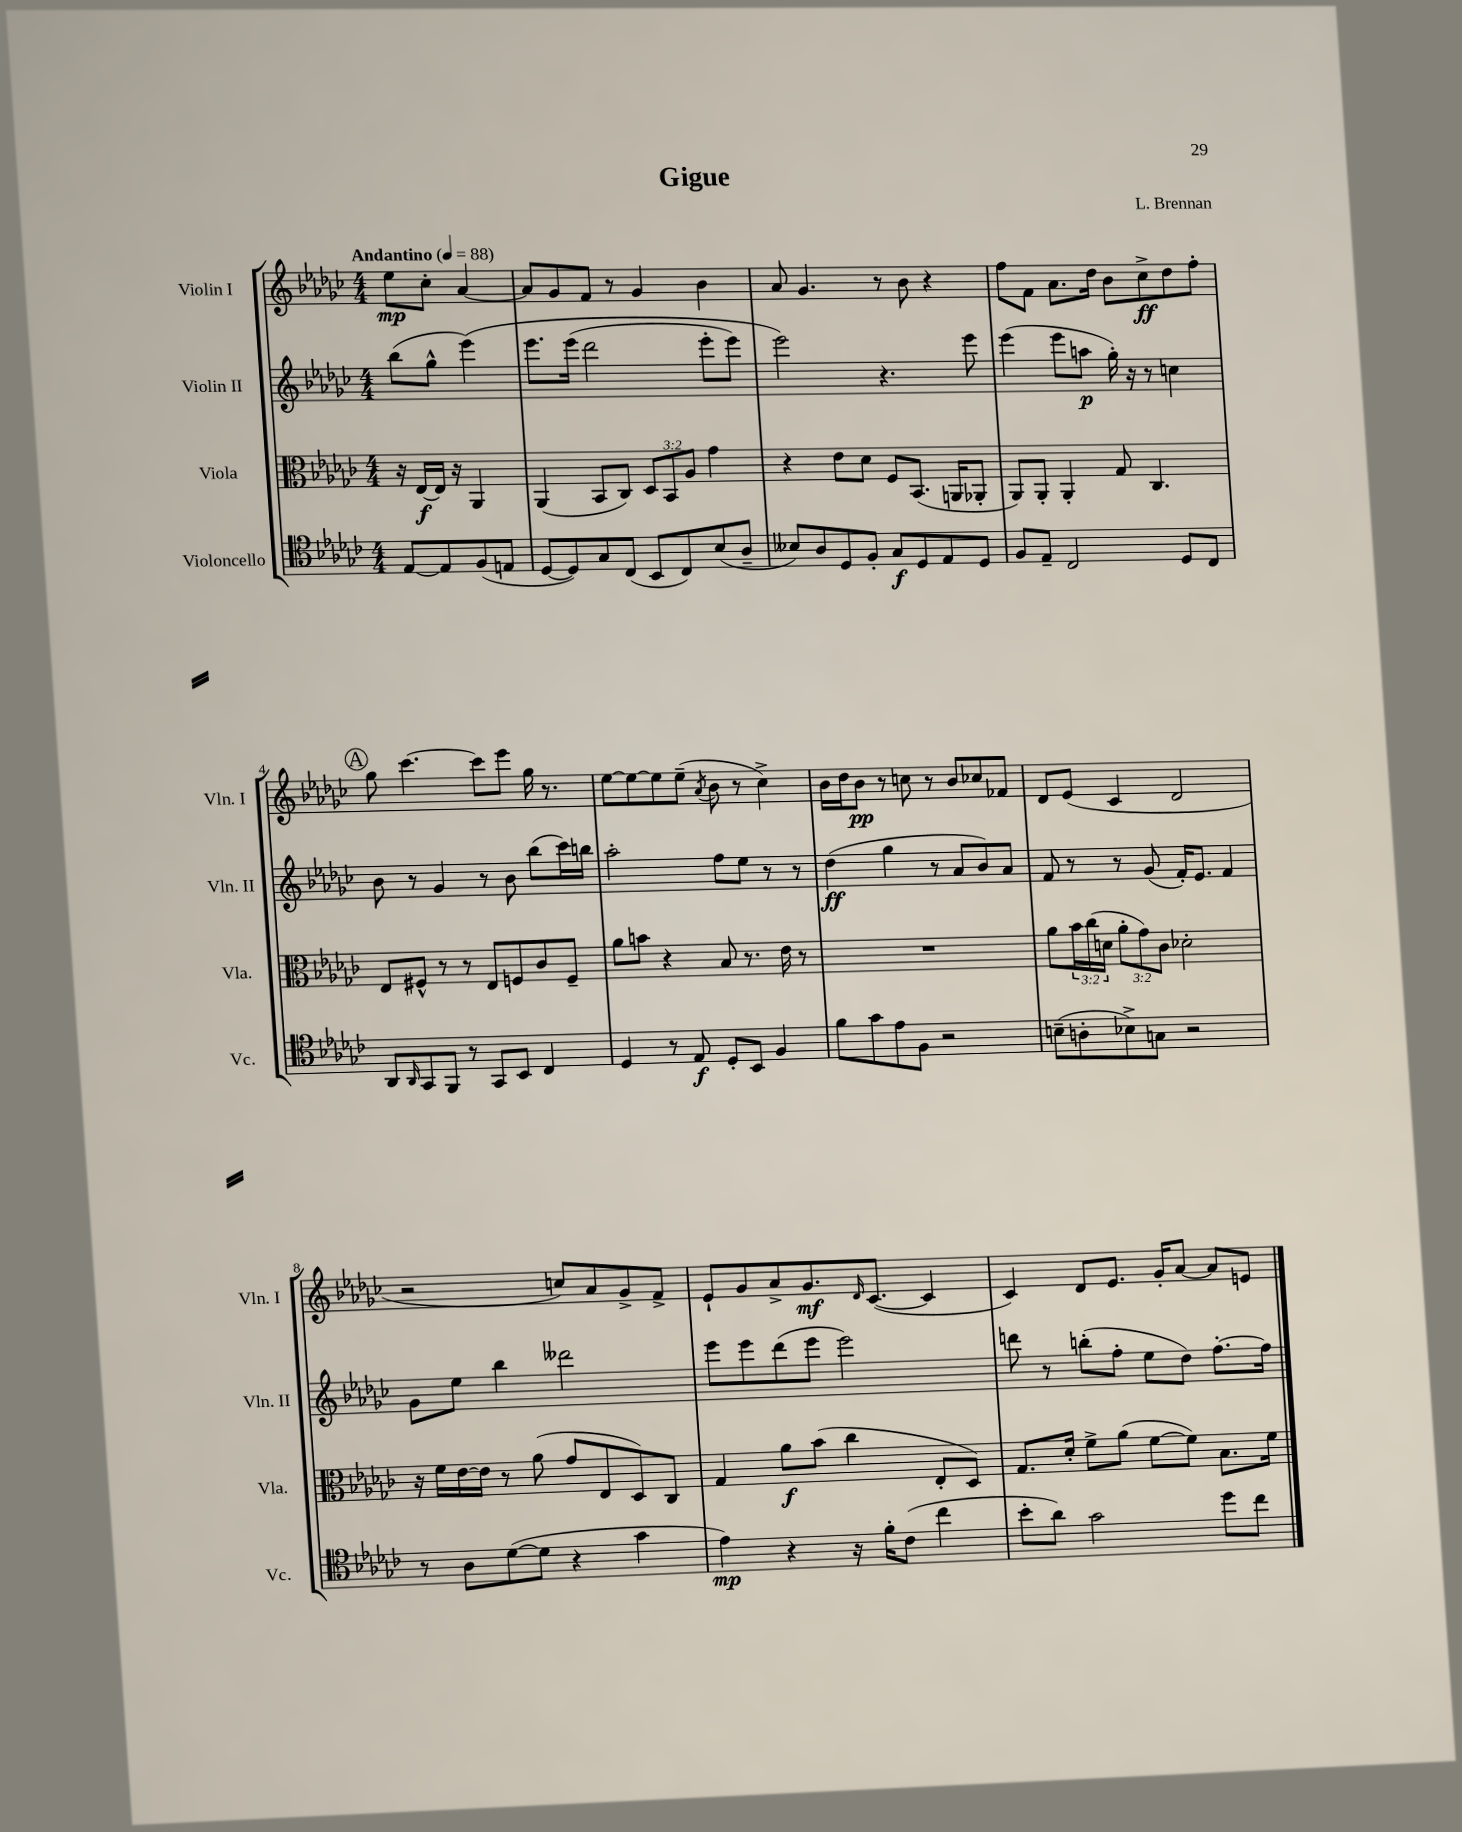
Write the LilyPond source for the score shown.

\header { title = "Gigue" composer = "L. Brennan" }
<<
\new StaffGroup <<
\new Staff = "s0" \with { instrumentName = "Violin I" shortInstrumentName = "Vln. I" } {
    \clef treble \key ges \major \numericTimeSignature \time 4/4 \partial 2 \tempo "Andantino" 4 = 88
    ees''8\mp ces''8-. aes'4~ |
    aes'8 ges'8 f'8 r8 ges'4 bes'4 |
    aes'8 ges'4. r8 bes'8 r4 |
    f''8 f'8 aes'8. des''16 bes'8 ces''8->\ff des''8 f''8-. |
    \mark \markup { \circle "A" } ges''8 ces'''4.~ ces'''8 ees'''8 ges''16 r8. |
    ees''8~ ees''8~ ees''8 ees''8--( \acciaccatura { aes'8 } bes'8 r8 ces''4->) |
    bes'16 des''16 bes'8\pp r8 c''8 r8 bes'8 ces''8 fes'8 |
    des'8 ees'8( ces'4 des'2 |
    r2 c''8) aes'8 ges'8-> f'8-> |
    ees'8-! ges'8 aes'8-> ges'8.\mf \grace { des'16 } ces'8.~( ces'4 |
    ces'4) des'8 ees'8. ges'16-. aes'8~ aes'8 e'8 \bar "|." |
}
\new Staff = "s1" \with { instrumentName = "Violin II" shortInstrumentName = "Vln. II" } {
    \clef treble \key ges \major \numericTimeSignature \time 4/4 \partial 2
    bes''8( ges''8-^ ees'''4)\( |
    ees'''8. ees'''16( des'''2 ees'''8-. ees'''8) |
    ees'''2\) r4. ees'''8 |
    ees'''4( ees'''8 a''8\p ges''16-.) r16 r8 c''4 |
    \mark \markup { \circle "A" } bes'8 r8 ges'4 r8 bes'8 bes''8( ces'''16) b''16 |
    aes''2-. f''8 ees''8 r8 r8 |
    des''4\ff( ges''4 r8 aes'8 bes'8) aes'8 |
    f'8 r8 r8 ges'8( f'16-.) ees'8. f'4 |
    ges'8 ees''8 bes''4 deses'''2 |
    ees'''8 ees'''8 des'''8( ees'''8 ees'''2) |
    d'''8 r8 b''8-.( f''8-. ees''8 des''8) f''8.~-. f''16 \bar "|." |
}
\new Staff = "s2" \with { instrumentName = "Viola" shortInstrumentName = "Vla." } {
    \clef alto \key ges \major \numericTimeSignature \time 4/4 \override Staff.TupletNumber.text = #tuplet-number::calc-fraction-text \partial 2
    r16 ees16~\f ees16 r16 aes,4 |
    aes,4( bes,8 ces8) \tuplet 3/2 { des8 bes,8 aes8 } ges'4 |
    r4 ees'8 des'8 f8 bes,8.( a,16 aes,8-. |
    aes,8) aes,8-. aes,4-. ges8 ces4. |
    \mark \markup { \circle "A" } ees8 fis8-^ r8 r8 ees8 f8 ces'8 f8-- |
    aes'8 b'8 r4 bes8 r8. ees'16 r8 |
    R1 |
    aes'8 \tuplet 3/2 { bes'16 ces''16( d'16 } \tuplet 3/2 { aes'8-. ges'8) ces'8 } des'2-. |
    r16 f'16 ees'16~ ees'16 r8 aes'8( ges'8 ees8 des8) ces8 |
    ges4 aes'8\f bes'8( ces''4 ees8-. des8) |
    ges8. des'16-. f'8-> aes'8( f'8~ f'8) bes8. f'16 \bar "|." |
}
\new Staff = "s3" \with { instrumentName = "Violoncello" shortInstrumentName = "Vc." } {
    \clef tenor \key ges \major \numericTimeSignature \time 4/4 \partial 2
    ees8~ ees8 f8( e8 |
    des8~ des8) ges8 ces8( bes,8 ces8) bes8( aes8-- |
    beses8) aes8 des8 f8-. ges8\f des8 ees8 des8 |
    f8 ees8-- ces2 des8 ces8 |
    \mark \markup { \circle "A" } aes,8 \grace { aes,16 } ges,8 f,8 r8 ges,8 bes,8 ces4 |
    des4 r8 ees8\f des8-. bes,8 f4 |
    f'8 ges'8 ees'8 f8 r2 |
    b8--( a8-. bes8->) g8 r2 |
    r8 aes8 des'8~( des'8 r4 ges'4 |
    ees'4\mp) r4 r16 f'16-. ces'8( ces''4 |
    bes'8-. aes'8) ges'2 des''8 ces''8 \bar "|." |
}
>>
>>
